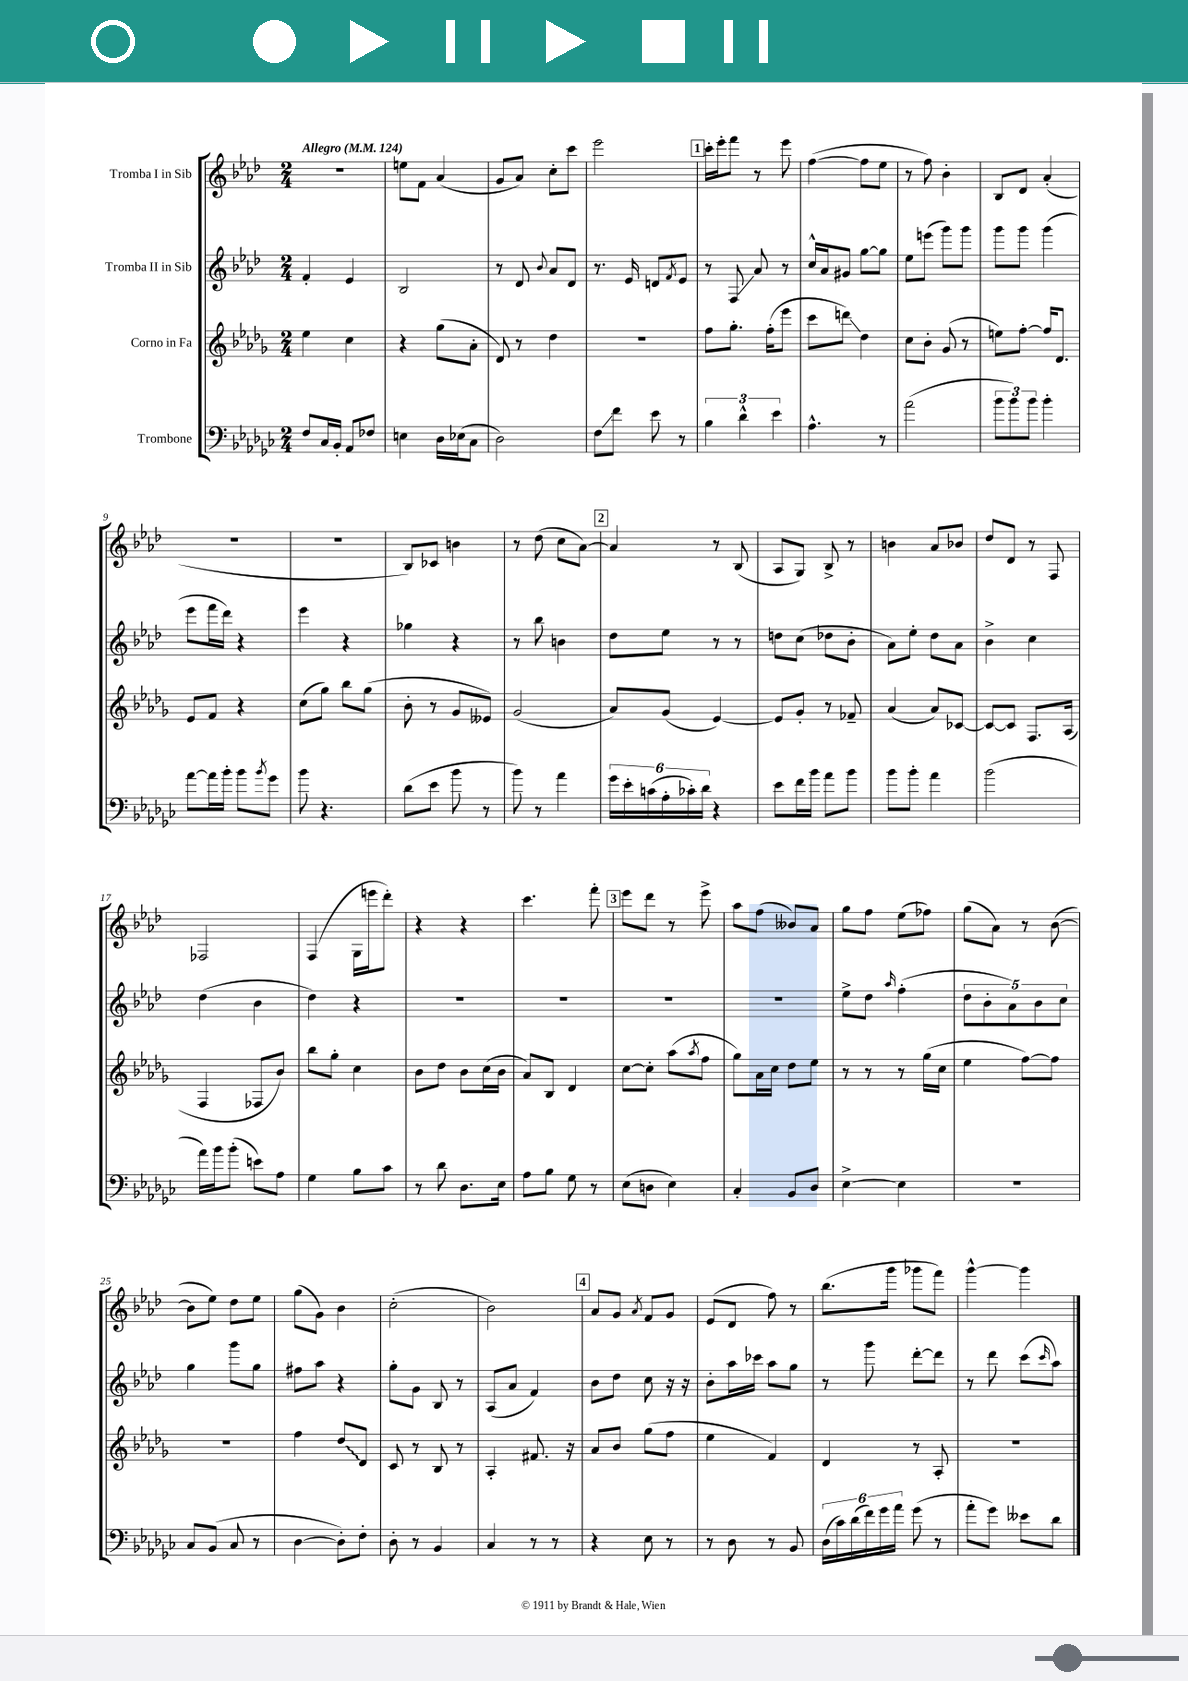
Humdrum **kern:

**kern	**kern	**kern	**kern
*staff4	*staff3	*staff2	*staff1
*clefF4	*clefG2	*clefG2	*clefG2
*k[b-e-a-d-g-c-]	*k[b-e-a-d-g-]	*k[b-e-a-d-]	*k[b-e-a-d-]
*M2/4	*M2/4	*M2/4	*M2/4
*MM124	*MM124	*MM124	*MM124
8F	4ee-	4f'	2r
16C-	.	.	.
16BB-'	.	.	.
8AA-	4cc	4e-	.
8F-	.	.	.
=	=	=	=
4E	4r	2B-	8ee
.	.	.	8f
16D-	(8gg-	.	(4a-
(16E-	.	.	.
8C-	8a-'	.	.
=	=	=	=
2D-)	8d-)	8r	8g
.	8r	8d-	8a-)
.	.	8qqb-	.
.	4dd-	8a-	8cc'
.	.	8d-	8ccc
=	=	=	=
8F	2r	8.r	2eee-
8f	.	.	.
.	.	16e-	.
8e-	.	8d	.
.	.	8qf	.
8r	.	8e-	.
=	=	=	=
6B-	8ff	8r	16ccc'
.	.	.	16eee-'
.	8.gg-'	8F	8fff
6d-^^	.	.	.
.	.	8a-	8r
.	(16ff'	.	.
6e-	.	.	.
.	8eee-	8r	8eee-
=	=	=	=
4.A-^^	8ccc	16cc^^	([4ff
.	.	16a-	.
.	8ddd)	8g#	.
.	4dd-	[8gg	8ff]
8r	.	8gg]	8ee-
=	=	=	=
(2a-	8cc	8ee-	8r
.	8b-'	(8eee	8ff)
.	(8g-	8ggg)	4b-'
.	8r	8ggg	.
=	=	=	=
12b-	8ee)	8ggg	8B-
12b-)	.	.	.
.	[8ff'	8ggg	8d-
12b-	.	.	.
4b-'	16ff]	(4ggg	(4a-'
.	8.d-	.	.
=	=	=	=
[8a-	8e-	8eee-	2r
16a-]	8f	16fff	.
16b-'	.	16ddd-)	.
8b-	4r	4r	.
8qb-	.	.	.
8g-	.	.	.
=	=	=	=
8b-	(8cc	4eee-	2r
4.r	8gg-)	.	.
.	8bb-	4r	.
.	(8gg-	.	.
=	=	=	=
(8d-	8b-'	4gg-	8B-)
8e-	8r	.	8c-
8b-	8g-	4r	4b
8r	8e--)	.	.
=	=	=	=
8b-)	(2g-	8r	8r
8r	.	8bb-	(8dd-
4a-	.	4b	8cc
.	.	.	[8a-)
=	=	=	=
24g-	8a-)	8dd-	4a-]
24e-'	.	.	.
(24c	.	.	.
24A-'	(8g-	8ee-	.
24c-')	.	.	.
24d-	.	.	.
4r	[4e-)	8r	8r
.	.	8r	(8B-
=	=	=	=
8e-	8e-]	8dd	8A-
16f	8g-'	(8cc	8G)
16b-	.	.	.
8a-	8r	8dd-	8B-^
8b-	8f-~	8b-'	8r
=	=	=	=
8b-	(4a-	8a-)	4b
8b-'	.	8ee-'	.
4a-	8a-)	8dd-	8a-
.	[8c-	8a-	8b-
=	=	=	=
(2b-	8c-_	4b-^	8dd-
.	8c-]	.	8d-
.	8.F	4cc	8r
.	.	.	8F
.	(16A-	.	.
=	=	=	=
16a-)	4F	(4dd-	2F-
16b-	.	.	.
(8b-'	.	.	.
8e)	8F-	4b-	.
8A-	8b-)	.	.
=	=	=	=
4G-	8bb-	4dd-)	(4F
.	8gg-'	.	.
8B-	4cc	4r	16G
.	.	.	16eee
8c-	.	.	8ddd-')
=	=	=	=
8r	8b-	2r	4r
8d-	8dd-	.	.
8.D-	8b-	.	4r
.	(16cc	.	.
16E-	16b-	.	.
=	=	=	=
8A-	8a-)	2r	4.ccc
8B-	8B-	.	.
8G-	4d-	.	.
8r	.	.	8fff'
=	=	=	=
(8E-	[8cc	2r	8eee-
8D	8cc']	.	8ddd-
4E-)	(8aa-	.	8r
.	8qaa-	.	.
.	8ff	.	8eee-^
=	=	=	=
4C-'	8gg-)	2r	8aa-
.	16a-	.	(8ff
.	16cc	.	.
8BB-	8dd-	.	8b--)
8D-	8ee-	.	8a-
=	=	=	=
[4E-^	8r	8ee-^	8gg
.	8r	8dd-	8ff
.	.	16qqaa-	.
4E-]	8r	(4ff'	(8ee-
.	(16gg-	.	8ff-)
.	16cc	.	.
=	=	=	=
2r	4ee-	10dd-	(8gg
.	.	10b-'	.
.	.	.	8a-)
.	.	10a-)	.
.	[8ff)	.	8r
.	.	10b-	.
.	8ff]	.	([8b-
.	.	10cc	.
=	=	=	=
8C-	2r	4gg	8b-]
(8BB-	.	.	8ee-)
8C-	.	8ggg	8dd-
8r	.	8gg	8ee-
=	=	=	=
[4D-	4ff	8ff#	(8gg
.	.	8aa-	8g)
8D-'])	8dd-	4r	4b-
8F'	8d-	.	.
=	=	=	=
8D-'	8c	8gg'	(2cc'
8r	8r	8g	.
4BB-	8B-	8B-	.
.	8r	8r	.
=	=	=	=
4C-	4A-'	(8A-	2b-)
.	.	8a-	.
8r	8.f#	4f)	.
8r	.	.	.
.	16r	.	.
=	=	=	=
4r	8a-	8b-	8a-
.	8b-	8dd-	8g
.	.	.	8qa-
8E-	(8gg-	8cc	8f
8r	8ff	16r	8g
.	.	16r	.
=	=	=	=
8r	4ee-	8b-'	(8e-
8D-	.	16aa-	8d-
.	.	16ccc-	.
8r	4f)	8aa-	8ff)
8BB-	.	8gg	8r
=	=	=	=
(24D-	4d-	8r	(8.bb-
24c-)	.	.	.
(24d-	.	.	.
24f)	.	8ggg	.
24g-	.	.	.
.	.	.	16ggg
24a-	.	.	.
(8g-	8r	[8ddd-'	8ggg-
8r	8A-'	8ddd-]	8fff)
=	=	=	=
8a-'	2r	8r	[4ggg^^
8g-)	.	8ddd-	.
8e--	.	(8ccc	4ggg]
.	.	16qqccc	.
8d-	.	8aa-)	.
==	==	==	==
*-	*-	*-	*-
